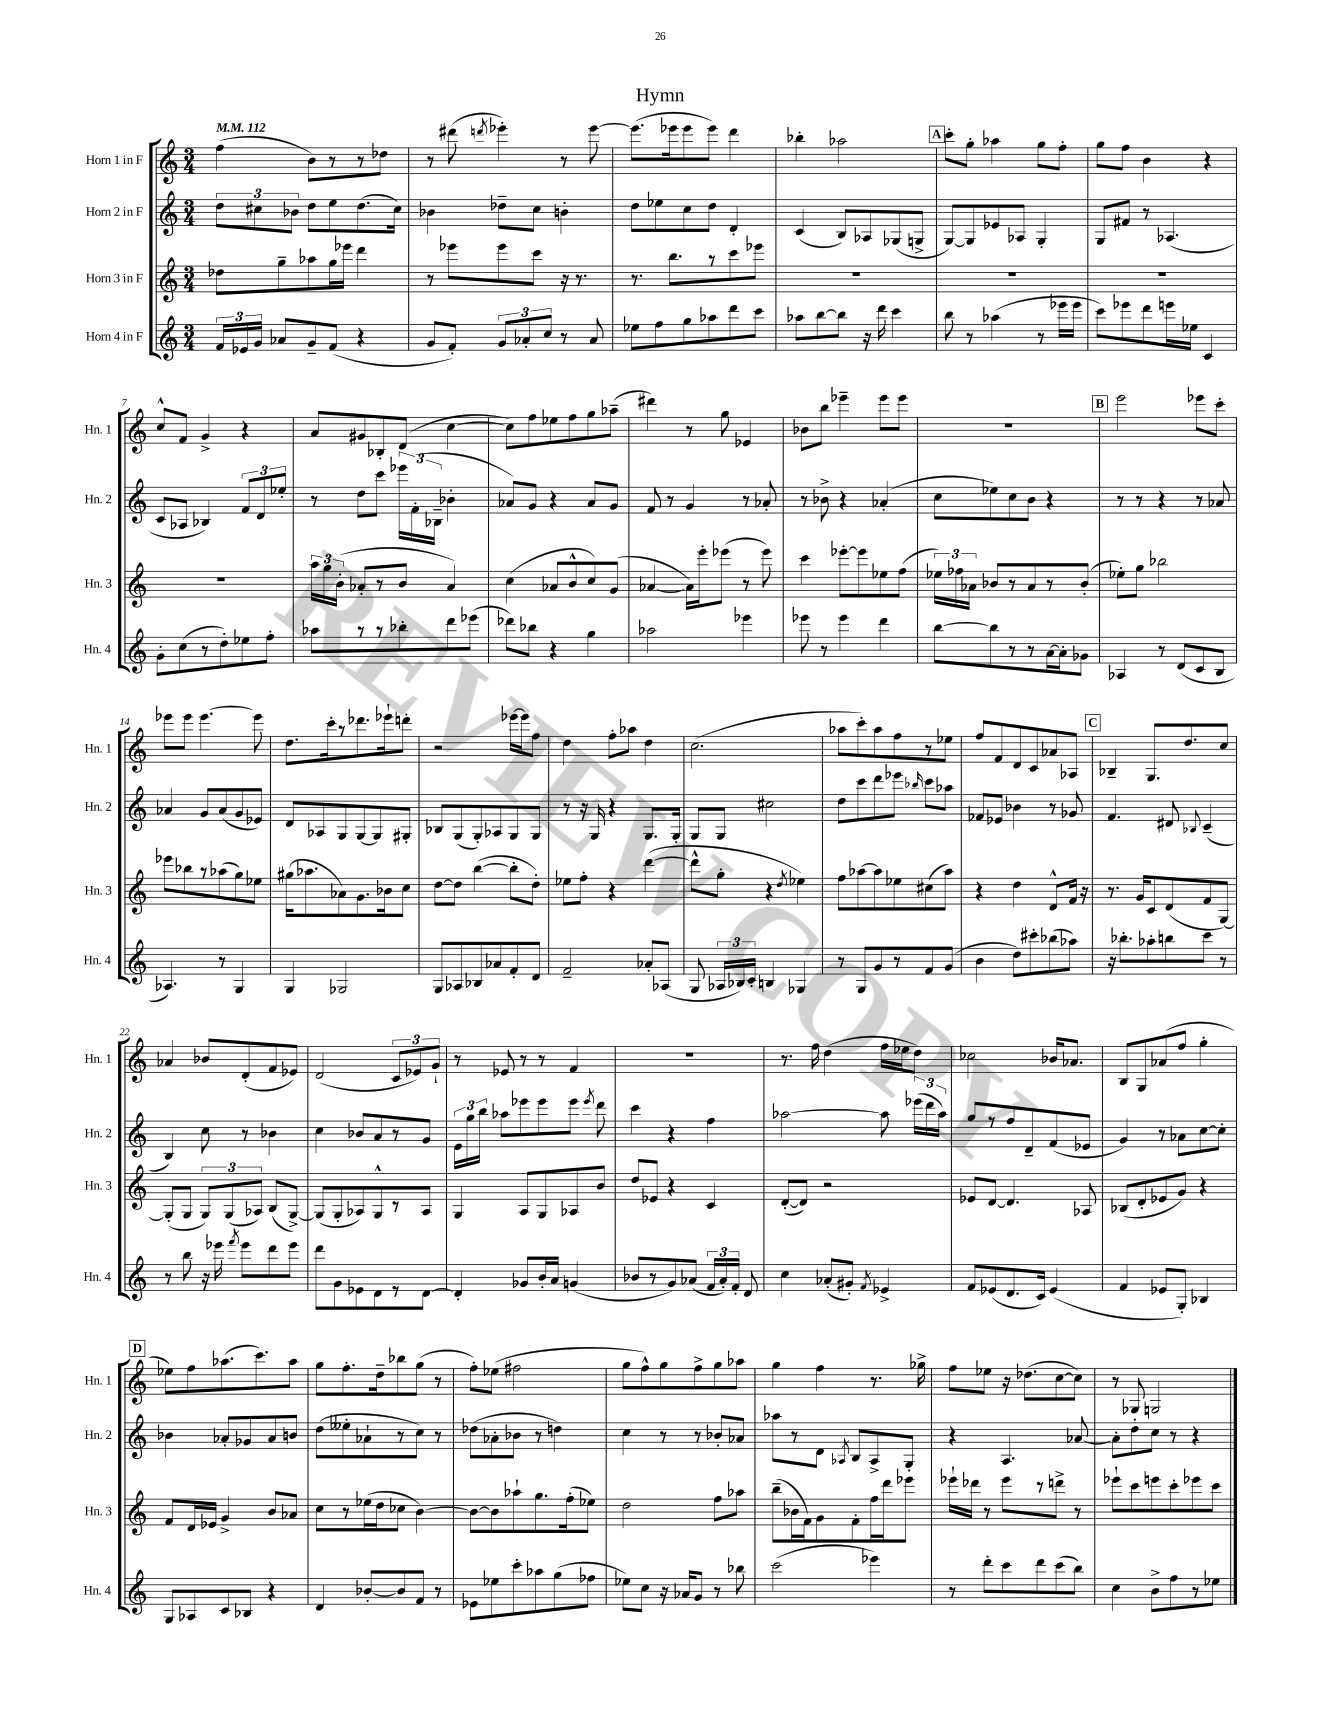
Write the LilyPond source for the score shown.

\header { title = "Hymn" }
<<
\new StaffGroup <<
\new Staff = "s0" \with { instrumentName = "Horn 1 in F" shortInstrumentName = "Hn. 1" } {
    \clef treble \key c \major \numericTimeSignature \time 3/4 \tempo 4 = 112
    \autoBeamOff f''4( b'8[) r8 r8 des''8] |
    r8 dis'''8( \acciaccatura { d'''8 } ees'''4-.) r8 ees'''8~ |
    ees'''8.[( ees'''16 ees'''8 ees'''8]) d'''4 |
    bes''4-. aes''2 |
    \mark \markup { \box "A" } c'''8[-. g''8]-. aes''4 g''8[ f''8]-. |
    g''8[ f''8] b'4 r4 |
    c''8[-^ f'8] g'4-> r4 |
    a'8[ gis'8 bes8-. d'8]( c''4~ |
    c''8[) f''8 ees''8 f''8 g''8 aes''8]--( |
    dis'''4) r8 g''8 ees'4 |
    bes'8[ b''8] ees'''4-- ees'''8[ ees'''8] |
    R2. |
    \mark \markup { \box "B" } e'''2 ees'''8[ c'''8]-. |
    ees'''8[ ees'''8] ees'''4.~ ees'''8 |
    d''8.[ c'''16-. r8 des'''8. ees'''16-! d'''8]-. |
    r2 ees'''16[~ ees'''16 f''8] |
    d''4 f''8[-. aes''8] d''4 |
    c''2.( |
    aes''8[ c'''8-.) aes''8 f''8 r8 ees''8] |
    f''8[ f'8 d'8 c'8 aes'8 aes8] |
    \mark \markup { \box "C" } bes4-- g8.[ d''8. c''8] |
    aes'4 bes'8[ d'8-.( f'8 ees'8]) |
    d'2( \tuplet 3/2 { c'8[ ees'8) g'8]-! } |
    r8 ees'8 r8 r8 f'4 |
    R2. |
    r8. f''16 d''4( f''16[ ees''16 d''8]) |
    ces''2 bes'16[ aes'8.] |
    b8[ g8 aes'8( f''8] g''4-. |
    \mark \markup { \box "D" } ees''8[) f''8 aes''8.( c'''8.) aes''8] |
    g''8[ f''8.-. d''16-- bes''8 g''8]( r8 |
    f''8[-.) ees''8]( fis''2 |
    g''8[ f''8-^) g''8 f''8-> g''8 aes''8] |
    g''4 f''4 r8. ges''16-> |
    f''8[ ees''8] r16 des''8.[( c''8~ c''8]) |
    r8 ges8 g2 \bar "|." |
}
\new Staff = "s1" \with { instrumentName = "Horn 2 in F" shortInstrumentName = "Hn. 2" } {
    \clef treble \key c \major \numericTimeSignature \time 3/4
    \autoBeamOff \tuplet 3/2 { d''8[ cis''8 bes'8] } d''8[ e''8 d''8.( cis''16]) |
    bes'4 des''8[-- c''8] b'4-. |
    d''8[ ees''8 c''8 d''8] d'4-. |
    c'4( b8[) aes8 ges8( g8]-> |
    \mark \markup { \box "A" } g8[~) g8 ees'8 aes8] g4-. |
    g8[ fis'8] r8 aes4.( |
    c'8[ aes8] bes4) \tuplet 3/2 { f'8[ d'8 ees''8]-. } |
    r8 d''8[ c'''8] \tuplet 3/2 { ees'''16[ f'16-.( bes16]-- } bes'4-. |
    aes'8[) g'8] r4 aes'8[ g'8] |
    f'8 r8 g'4 r8 aes'8-. |
    r8 bes'8-> r4 aes'4-.( |
    c''8[ ees''8) c''8 b'8] r4 |
    \mark \markup { \box "B" } r8 r8 r4 r8 aes'8 |
    aes'4 g'8[ aes'8( g'8 ees'8]) |
    d'8[ aes8 g8 g8~ g8 gis8]-. |
    bes8[ g8( g8-.) aes8 g8 g8] |
    r8 r16 g16 r4 g8.[ g16]-. |
    g8[ g8] cis''2 |
    d''8[ c'''8 d'''8 ees'''8] \grace { bes''16 } c'''8[ aes''8] |
    fes'8[ ees'8] bes'4 r8 ges'8 |
    \mark \markup { \box "C" } f'4. dis'8 \appoggiatura { bes8 } c'4--( |
    b4) c''8 r8 bes'4 |
    c''4 bes'8[ a'8 r8 g'8] |
    \tuplet 3/2 { e'16[ g''16 b''16] } aes''8[ ees'''8 ees'''8 ees'''8] \acciaccatura { ees'''8 } d'''8 |
    c'''4 r4 f''4 |
    aes''2~ aes''8 \tuplet 3/2 { ees'''16[( d'''16 aes''16]) } |
    g''8[ r8 f''8 d'8-- f'8( ees'8] |
    g'4) r8 aes'8[ c''8~ c''8]-. |
    \mark \markup { \box "D" } bes'4 aes'8[-. ges'8 aes'8 b'8] |
    d''8[( eeses''8-. aes'8-! r8 c''8]) r8 |
    des''8[( aes'8-. bes'8] r8 d''4) |
    c''4 r8 r8 bes'8[-. aes'8] |
    aes''8[ r8 d'8] \acciaccatura { aes8 } b8[ aes8-> g8]-. |
    r4 a4. aes'8~ |
    aes'8[-. d''8-. c''8] r8 r4 \bar "|." |
}
\new Staff = "s2" \with { instrumentName = "Horn 3 in F" shortInstrumentName = "Hn. 3" } {
    \clef treble \key c \major \numericTimeSignature \time 3/4
    \autoBeamOff des''8[ g''8-- aes''8 g''16 ees'''16] d'''4 |
    r8 ees'''8[ ees'''8 c'''8] r16 r8. |
    r8. b''8.[ r8 c'''8 ees'''8] |
    R2. |
    \mark \markup { \box "A" } R2. |
    R2. |
    R2. |
    \tuplet 3/2 { a''16[ g''16 b'16]-.( } aes'8[-. r8 b'8] aes'4) |
    c''4( aes'8[ b'8-^ c''8) g'8]( |
    aes'4~ aes'16[) e'''16-. ees'''8]( r8 ees'''8) |
    c'''4 ees'''8[~-. ees'''8 ees''8 f''8]( |
    \tuplet 3/2 { ees''16[) fes''16 aes'16] } bes'8[ r8 aes'8 r8 bes'8]-.( |
    \mark \markup { \box "B" } ees''8[-.) g''8] bes''2 |
    ees'''8[ bes''8 r8 aes''8( g''8) ees''8] |
    gis''16[( aes''8. aes'8) g'8. bes'16 c''8] |
    d''8[~ d''8] b''4~( b''8[-. d''8]-.) |
    ees''8[ f''8]-. r4 d'''4~( |
    d'''8[-^ g''8]-. r4 \acciaccatura { d''8 } ees''4) |
    f''8[ aes''8~ aes''8 ees''8 cis''8( aes''8]) |
    r4 d''4 d'8[-^ f'16] r16 |
    \mark \markup { \box "C" } r8. g'16[ c'8 d'8( f'8 g8]~) |
    g8[-.( g8] \tuplet 3/2 { g8[) g8( aes8]) } b8[( g8]~->) |
    g8[( g8-. aes8) g8-^ r8 aes8] |
    g4 a8[ g8 aes8 b'8] |
    d''8[ ees'8] r4 c'4 |
    d'8[~-.( d'8]) r2 |
    ees'8[ d'8]~ d'4. aes8 |
    bes8[( d'8-. ees'8 g'8]) r4 |
    \mark \markup { \box "D" } f'8[ d'16 ees'16] g'4-> b'8[ aes'8] |
    c''8[ r8 ees''16( d''16 ces''8] b'4~) |
    b'8[~ b'8 aes''8-! g''8. f''16-.( ees''8]) |
    d''2 f''8[ aes''8] |
    b''8[--( bes'16 f'16) g'8 f'8-. f''16 d'''16 ees'''8] |
    ees'''16[-! des'''16] r8 ees'''8[ r8 d'''8]-> r8 |
    ees'''8[-! c'''8 e'''8 c'''8-. ees'''8 c'''8] \bar "|." |
}
\new Staff = "s3" \with { instrumentName = "Horn 4 in F" shortInstrumentName = "Hn. 4" } {
    \clef treble \key c \major \numericTimeSignature \time 3/4
    \autoBeamOff \tuplet 3/2 { f'16[ ees'16 g'16] } aes'8[ g'8-- f'8]( r4 |
    g'8[ f'8]-.) \tuplet 3/2 { g'8[ aes'8-. c''8] } r8 aes'8 |
    ees''8[ f''8 g''8 aes''8 d'''8 c'''8] |
    aes''8[ b''8~ b''8] r16 d'''16 c'''4 |
    \mark \markup { \box "A" } b''8 r8 aes''4( r8 ees'''16[ ees'''16] |
    c'''8[) ees'''8 d'''8 e'''16 ees''16] c'4 |
    g'8[-. c''8( r8 d''8-.) ees''8 f''8]-. |
    aes''8[ r8 r8 bes''8-. d'''8 ees'''8]( |
    des'''8[) bes''8] r4 g''4 |
    aes''2 ees'''4 |
    ees'''8 r8 ees'''4 d'''4 |
    b''8[~ b''8 r8 r8 a'16~ a'16-. ges'8] |
    \mark \markup { \box "B" } aes4 r8 d'8[( c'8 b8] |
    aes4.) r8 g4 |
    g4 ges2 |
    g8[ aes8 bes8 aes'8 f'8-. d'8] |
    f'2-- aes'8[-. aes8]( |
    g8 \tuplet 3/2 { aes16[ bes16) c'16]-. } b4 ges4 |
    r8 g8[ g'8 r8 f'8 g'8]( |
    b'4 d''8[) cis'''8-. bes''8( aes''8]) |
    \mark \markup { \box "C" } r16 bes''8.[-. aes''8-. b''8 c'''8] r8 |
    r8 b''8 r16 ees'''16 \acciaccatura { f'''8 } ees'''8[ d'''8 ees'''8] |
    d'''8[ g'8 ees'8 d'8 r8 d'8]~ |
    d'4-. ges'8[ b'16-. a'16] g'4( |
    bes'8[ r8 g'8) aes'8]( \tuplet 3/2 { f'16[ aes'16-.) f'16]-. } d'8 |
    c''4 aes'8[-.( gis'8]-.) \acciaccatura { f'8 } ees'4-> |
    f'8[ ees'8( d'8. c'16]) ees'4( |
    f'4 ees'8[ g8]-.) bes4 |
    \mark \markup { \box "D" } g8[ aes8 c'8 bes8] r4 |
    d'4 bes'8[~-. bes'8 f'8] r8 |
    ees'8[ ees''8 c'''8-. aes''8 g''8( fes''8] |
    ees''8[) c''8] r16 aes'16[ g'8] r8 bes''8 |
    c'''2( ees'''4) |
    r8 d'''8[-. c'''8 d'''8 c'''8( b''8]) |
    c''4 b'8[-> f''8 r8 ees''8] \bar "|." |
}
>>
>>
